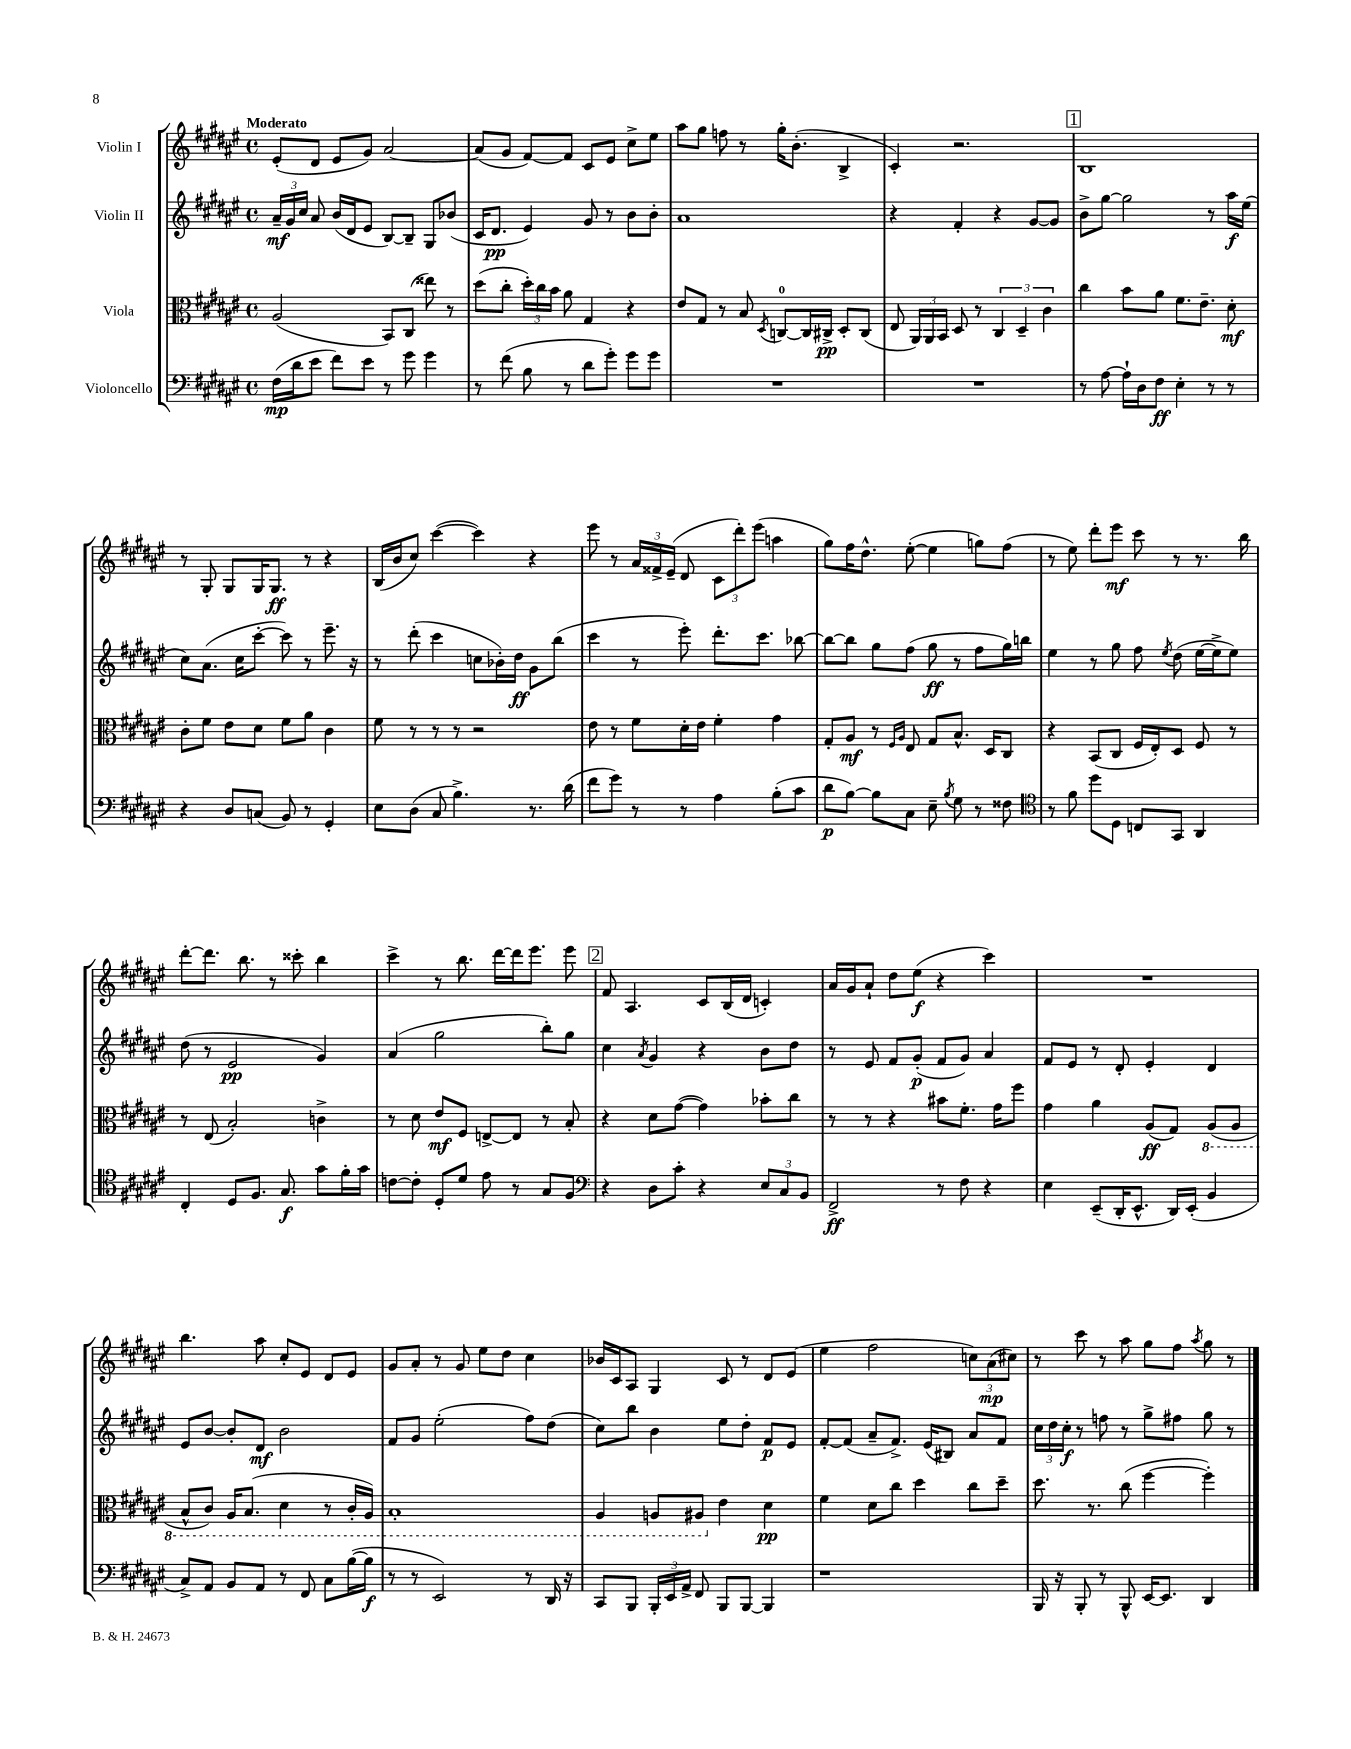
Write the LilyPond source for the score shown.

<<
\new StaffGroup <<
\new Staff = "s0" \with { instrumentName = "Violin I" } {
    \clef treble \key fis \major \defaultTimeSignature \time 4/4 \tempo "Moderato"
    \autoBeamOff eis'8[-.( dis'8] eis'8[ gis'8]) ais'2~ |
    ais'8[( gis'8] fis'8[~) fis'8] cis'8[ eis'8] cis''8[-> eis''8] |
    ais''8[ gis''8] f''8 r8 gis''16[-. b'8.]-.( b4-> |
    cis'4-.) r2. |
    \mark \markup { \box "1" } b1 |
    r8 gis8-. gis8[ gis16 gis8.]\ff r8 r4 |
    b16[( b'16 cis''8]) cis'''4~( cis'''4) r4 |
    eis'''8 r8 \tuplet 3/2 { ais'16[ fisis'16-> eis'16]--( } dis'8 \tuplet 3/2 { cis'8[ dis'''8-.) eis'''8]( } a''4 |
    gis''8[) fis''16 dis''8.]-^ eis''8~-.( eis''4 g''8[) fis''8]( |
    r8 eis''8) dis'''8[-. eis'''8]\mf cis'''8 r8 r8. b''16 |
    dis'''8[~-. dis'''8.] b''8. r8 cisis'''8-. b''4 |
    cis'''4-> r8 b''8. dis'''16[~ dis'''16 eis'''8.] eis'''8 |
    \mark \markup { \box "2" } fis'8 ais4. cis'8[ b16( dis'16] c'4-.) |
    ais'16[ gis'16 ais'8]-! dis''8[ eis''8]\f( r4 cis'''4) |
    R1 |
    b''4. ais''8 cis''8[-. eis'8] dis'8[ eis'8] |
    gis'8[ ais'8]-. r8 gis'8 eis''8[ dis''8] cis''4 |
    bes'16[ cis'16 ais8] gis4 cis'8 r8 dis'8[ eis'8]( |
    eis''4 fis''2 \tuplet 3/2 { c''8[) ais'8\mp( cis''8]) } |
    r8 cis'''8 r8 ais''8 gis''8[ fis''8] \acciaccatura { ais''8 } gis''8 r8 \bar "|." |
}
\new Staff = "s1" \with { instrumentName = "Violin II" } {
    \clef treble \key fis \major \defaultTimeSignature \time 4/4
    \autoBeamOff \tuplet 3/2 { ais'16[--\mf gis'16 cis''16] } ais'8 b'16[( dis'16 eis'8] b8[~) b8]-- gis8[ bes'8]( |
    cis'16[ dis'8.]\pp eis'4) gis'8 r8 b'8[ b'8]-. |
    ais'1 |
    r4 fis'4-. r4 gis'8[~ gis'8] |
    \mark \markup { \box "1" } b'8[-> gis''8]~ gis''2 r8 ais''16[\f eis''16]( |
    cis''8[) ais'8.]( cis''16[ cis'''8]~-. cis'''8) r8 eis'''8.-- r16 |
    r8 dis'''8-.( cis'''4 c''8[ bes'16-.) dis''16]\ff gis'8[ b''8]( |
    cis'''4 r8 eis'''8-.) dis'''8.[-. cis'''8.] bes''8~ |
    bes''8[~ bes''8] gis''8[ fis''8]( gis''8\ff r8 fis''8[ gis''16) b''16] |
    eis''4 r8 gis''8 fis''8 \acciaccatura { eis''8 } dis''8( eis''16[~ eis''16-> eis''8]) |
    dis''8( r8 eis'2\pp gis'4) |
    ais'4( gis''2 b''8[-.) gis''8] |
    \mark \markup { \box "2" } cis''4 \acciaccatura { ais'8 } gis'4 r4 b'8[ dis''8] |
    r8 eis'8 fis'8[ gis'8]-.\p( fis'8[ gis'8]) ais'4 |
    fis'8[ eis'8] r8 dis'8-. eis'4-. dis'4 |
    eis'8[ b'8]~ b'8[-. dis'8]\mf b'2 |
    fis'8[ gis'8] eis''2-.( fis''8[) dis''8]( |
    cis''8[) b''8] b'4 eis''8[ dis''8]-. fis'8[\p eis'8] |
    fis'8[~-. fis'8]( ais'8[-- fis'8.]->) eis'16[( bis8]) ais'8[ fis'8] |
    \tuplet 3/2 { cis''16[ dis''16 cis''16]-.\f } r8 f''8 r8 gis''8[-> fis''8] gis''8 r8 \bar "|." |
}
\new Staff = "s2" \with { instrumentName = "Viola" } {
    \clef alto \key fis \major \defaultTimeSignature \time 4/4
    \autoBeamOff ais2( b,8[) cis8]( eisis''8) r8 |
    dis''8[( cis''8]-. \tuplet 3/2 { dis''16[-.) cis''16 b'16] } ais'8 gis4 r4 |
    eis'8[ gis8] r8 b8 \acciaccatura { dis8 } c8[-0~ c16 cis16]->\pp dis8[-. cis8]( |
    eis8 \tuplet 3/2 { ais,16[) ais,16 b,16] } dis8 r8 \tuplet 3/2 { cis4 dis4-- cis'4 } |
    \mark \markup { \box "1" } cis''4 b'8[ ais'8] fis'8.[ eis'8.]-- dis'8-.\mf |
    cis'8[-. fis'8] eis'8[ dis'8] fis'8[ ais'8] cis'4 |
    fis'8 r8 r8 r8 r2 |
    eis'8 r8 fis'8[ dis'16-. eis'16] fis'4-. gis'4 |
    gis8[-. ais8]\mf r8 \grace { fis16[ ais16] } eis8 gis8[ b8.]-^ dis16[ cis8] |
    r4 b,8[( cis8] fis16[ eis16-.) dis8] fis8 r8 |
    r8 eis8( b2-.) c'4-> |
    r8 dis'8 eis'8[\mf fis8] e8[~-> e8] r8 b8-. |
    \mark \markup { \box "2" } r4 dis'8[ gis'8]~( gis'4) bes'8[-. cis''8] |
    r8 r8 r4 bis'8[ fis'8.]-. gis'16[ fis''8] |
    gis'4 ais'4 ais8[\ff( gis8]) \ottava #-1 ais,8[( ais,8] |
    b,8[-^ cis8]) ais,16[ b,8.]( dis4 r8 cis16[-. ais,16]) |
    b,1-. |
    ais,4 a,8[ ais,8] \ottava #0 eis'4 dis'4\pp |
    fis'4 dis'8[ cis''8] dis''4 cis''8[ dis''8]-- |
    dis''8. r8. cis''8( fis''4~ fis''4-.) \bar "|." |
}
\new Staff = "s3" \with { instrumentName = "Violoncello" } {
    \clef bass \key fis \major \defaultTimeSignature \time 4/4
    \autoBeamOff fis16[\mp( dis'16 eis'8] fis'8[) eis'8] r8 gis'8 gis'4 |
    r8 fis'8( b8 r8 dis'8[ gis'8]-.) gis'8[ gis'8] |
    R1 |
    R1 |
    \mark \markup { \box "1" } r8 ais8~ ais16[-! dis16 fis8]\ff eis4-. r8 r8 |
    r4 dis8[ c8]( b,8) r8 gis,4-. |
    eis8[ dis8]( cis8 b4.->) r8. dis'16( |
    fis'8[ gis'8]) r8 r8 ais4 b8[-.( cis'8] |
    dis'8[\p b8]~) b8[ cis8] eis8-- \acciaccatura { b8 } gis8 r8 fisis8 |
    \clef tenor r8 fis'8 dis''8[ dis8] c8[ gis,8] ais,4 |
    cis4-. dis8[ fis8.] gis8.\f gis'8[ fis'16-. gis'16] |
    c'8[~ c'8]-. dis8[-. dis'8] eis'8 r8 gis8[ fis8] |
    \mark \markup { \box "2" } \clef bass r4 dis8[ cis'8]-. r4 \tuplet 3/2 { eis8[ cis8 b,8] } |
    fis,2->\ff r8 fis8 r4 |
    eis4 eis,8[--( dis,16-. eis,8.]-^ dis,16[) eis,16]-.( b,4 |
    cis8[->) ais,8] b,8[ ais,8] r8 fis,8 cis8[ b16~( b16]\f |
    r8 r8 eis,2) r8 dis,16 r16 |
    cis,8[ b,,8] \tuplet 3/2 { b,,16[-. eis,16 ais,16]-> } fis,8 b,,8[ b,,8]~ b,,4 |
    r1 |
    b,,16 r16 b,,8-. r8 b,,8-^ eis,16[~ eis,8.] dis,4 \bar "|." |
}
>>
>>
\layout { \context { \Score \remove "Bar_number_engraver" } }
